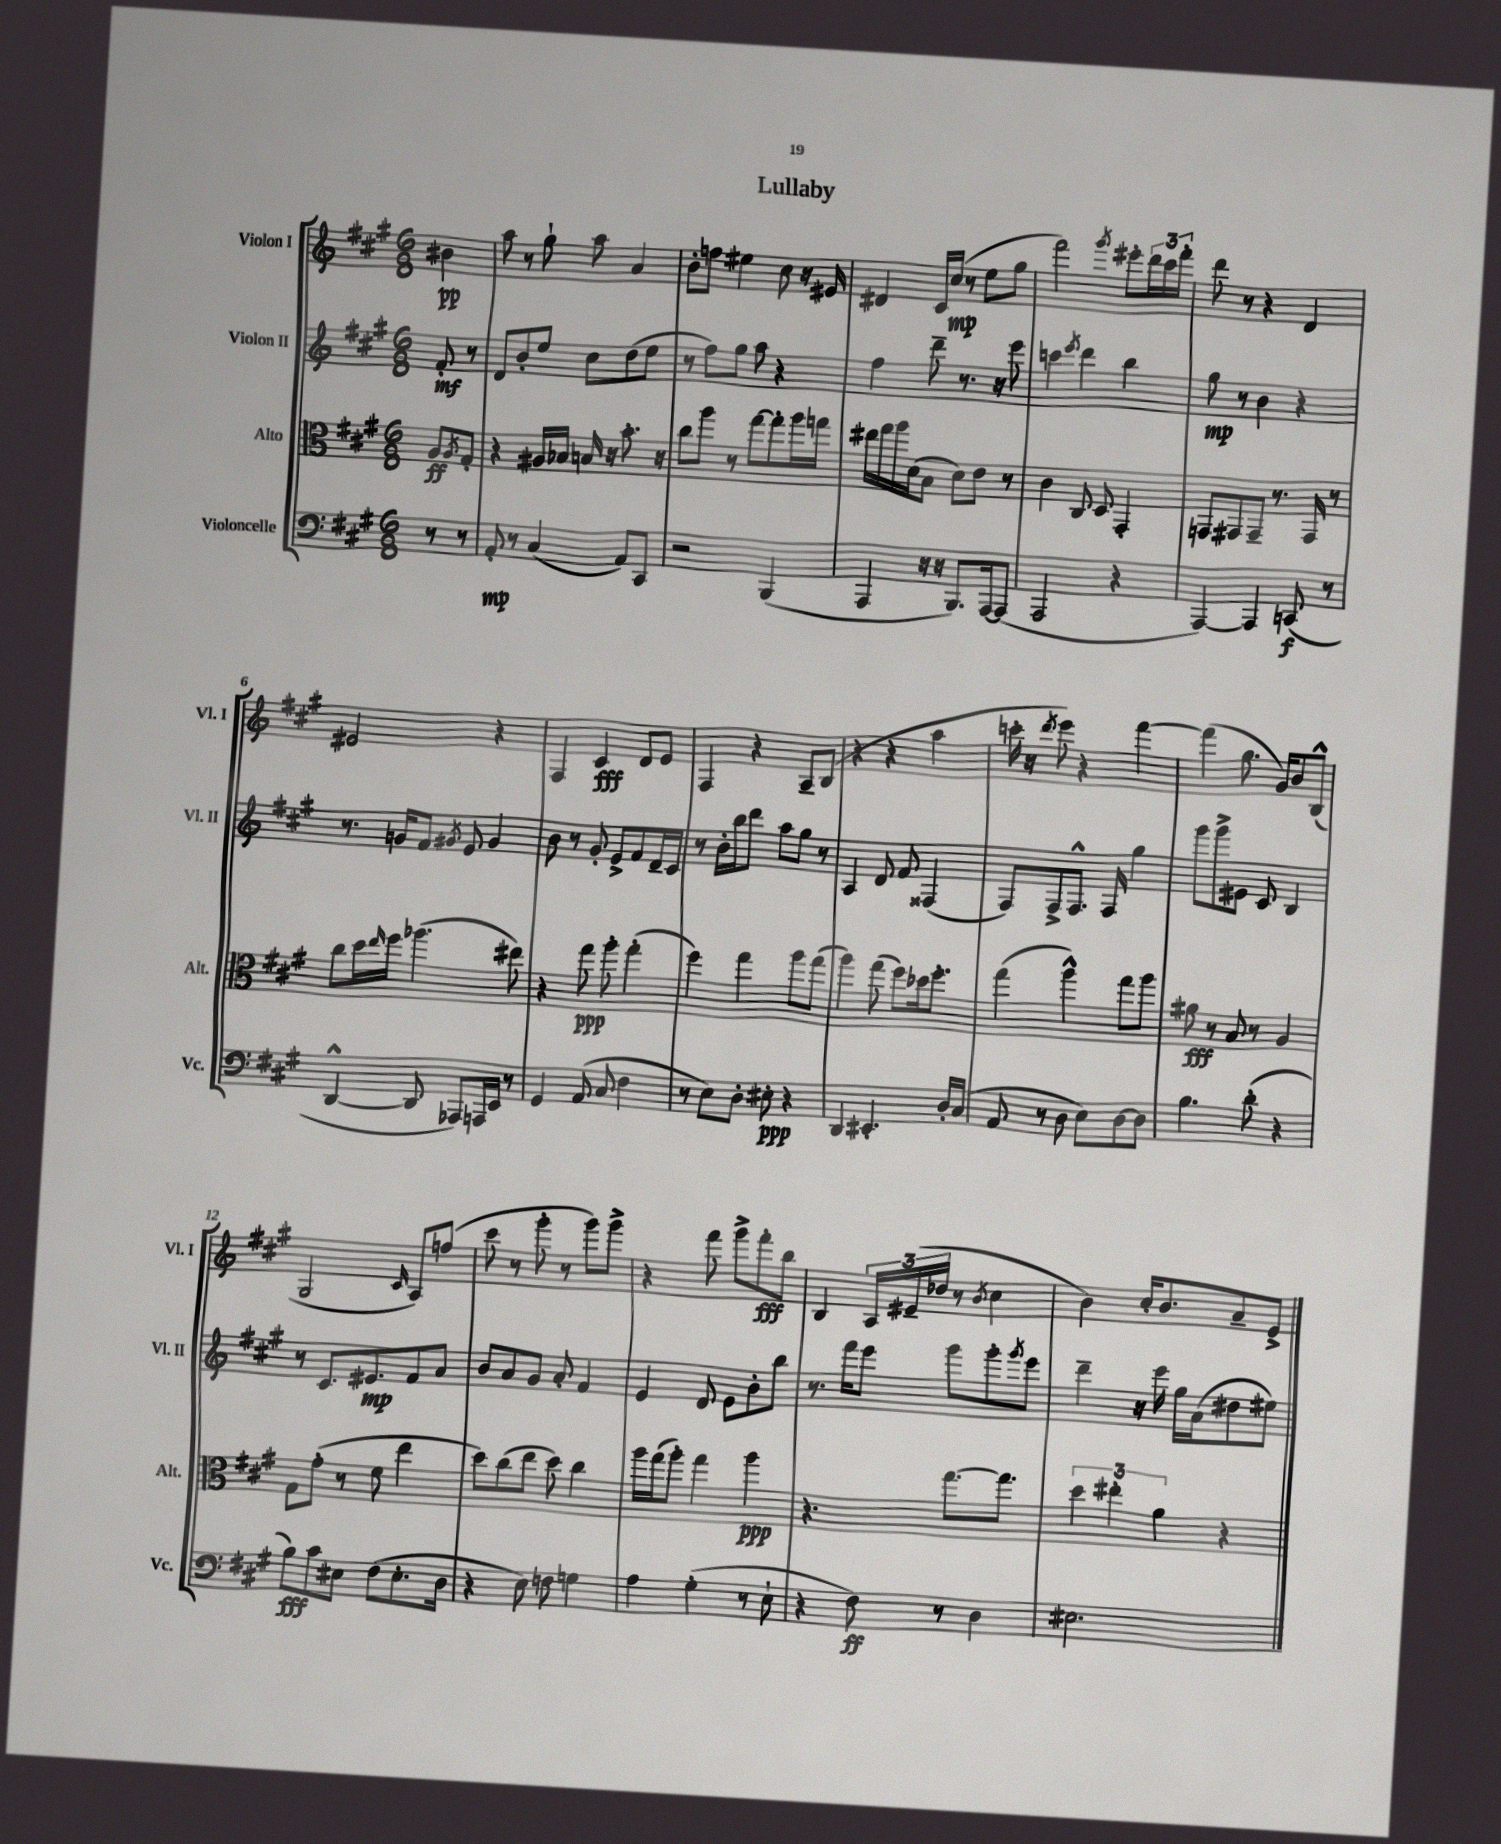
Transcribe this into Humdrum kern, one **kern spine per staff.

**kern	**kern	**kern	**kern
*staff4	*staff3	*staff2	*staff1
*clefF4	*clefC3	*clefG2	*clefG2
*k[f#c#g#]	*k[f#c#g#]	*k[f#c#g#]	*k[f#c#g#]
*M6/8	*M6/8	*M6/8	*M6/8
8r	8A	8f#'	4b#
.	8qA	.	.
8r	8G#'	8r	.
=	=	=	=
8AA'	4r	8d	8aa
8r	.	8b'	8r
(4C#	16A#	8ee	8gg#`
.	16B-	.	.
.	16B	8cc#	8aa
.	16r	.	.
8AA)	8.b'	(8dd	4a
8CC#	.	8ee	.
.	16r	.	.
=	=	=	=
2r	8cc#	8r	8b'
.	8aa	8ff#)	8ff
.	8r	8gg#	4ee#
.	[8gg#	8aa	.
(4BBB	8gg#']	4r	8cc#
.	16aa	.	16r
.	16gg	.	16e#
=	=	=	=
4AAA	16ee#	4ff#	4d#
.	16gg#	.	.
.	16aa	.	.
.	(16d	.	.
16r	8B	8ddd~	16c#
16r	.	.	(16cc#
8.BBB)	8d)	8.r	8r
.	8e	.	8ee
[16AAA	.	16r	.
(8AAA]	8r	8eee	8gg#
=	=	=	=
2AAA	4c#	4ccc	2fff#)
.	.	8qeee	.
.	8C#	4ddd	.
.	8D	.	.
.	.	.	8qggg#
4r	4GG#'	4bb	8eee#'
.	.	.	24ddd
.	.	.	24ccc#
.	.	.	24fff#'
=	=	=	=
[4AAA)	8GG	8gg#	8ddd
.	8GG#	8r	8r
4AAA]	8GG#~	4b	4r
.	8.r	.	.
(8CC	.	4r	4d
.	16GG#	.	.
8r	8r	.	.
=	=	=	=
[4DD^^	8cc#	8.r	2e#
.	16dd	.	.
.	16qqee	.	.
.	16ff#	16g	.
8DD]	(4.aa-	8f#	.
.	.	8qg#	.
8AAA-)	.	8e	.
16AAA	.	4g#	4r
16EE	.	.	.
8r	8ee#)	.	.
=	=	=	=
4GG#	4r	8b	4F#
.	.	8r	.
(8AA	8gg#	8g#'	4c#
8C#	8aa'	8e^	.
4F#	(4gg#'	8f#	8d
.	.	16d~	8e
.	.	16c#	.
=	=	=	=
8r	4ff#)	8r	4F#
8E)	.	16b'	.
.	.	16bb	.
8D'	4gg#	8ddd	4r
8E#'	.	8aa	.
4r	8aa	8gg#	8A~
.	(8gg#	8r	(8B
=	=	=	=
4DD	4aa)	4A	4r
4.EE#'	(8gg#	8d	4r
.	8ff#)	8f#	.
.	16dd-	(4F##	4aa
.	8.ff#'	.	.
16D'	.	.	.
(16C#	.	.	.
=	=	=	=
8AA	(4gg#	8F#)	16ccc'
.	.	.	16r
.	.	.	8qddd
8r	.	8F#^	8eee)
8D	4aa^^)	8.F#^^	4r
8E)	.	.	.
.	.	16F#	.
[8D	8gg#	4gg#	[4fff#
8D]	8aa	.	.
=	=	=	=
4.B	8a#	8ggg#	(4fff#]
.	8r	8ggg#^	.
.	8B	8e#	8.gg#
(8d'	8r	8c#	.
.	.	.	16g#)
4r	4A	4B	8b
.	.	.	(8B^^
=	=	=	=
8B)	8G#	8r	2G#
8c#	(8g#'	8.c#	.
8E#	8r	.	.
.	.	8.e#	.
(8F#	8f#	.	.
.	.	.	16qqc#
8.E#'	4ee	8f#	8A)
.	.	8a	(8ff
16D	.	.	.
=	=	=	=
4r	8dd)	8b	8ccc#
.	(8cc#	8a	8r
8E)	8ee	8g#	8ggg#'
8F	8dd)	8a'	8r
4G	4cc#	4f#	8ggg#)
.	.	.	8ggg#^
=	=	=	=
4A	16aa	4e	4r
.	(16gg#	.	.
.	8aa')	.	.
(4G#'	4gg#	8d	8fff#
.	.	8e	8ggg#^
8r	4aa	8b'	8fff#'
8E`	.	8bb	8bb
=	=	=	=
4r	4.r	8.r	4B
.	.	16fff#	.
8F#)	.	8eee	24A
.	.	.	(24e#~
.	.	.	24dd-
8r	[8.gg#	8ggg#	8r
.	.	.	8qb
4D	.	8ggg#'	4cc#
.	8.gg#]	.	.
.	.	8qggg#	.
.	.	8eee	.
=	=	=	=
2.E#	6dd	4ddd~	4b)
.	6ee#'	.	.
.	.	16r	16cc#'
.	.	16eee	8.b
.	6a	.	.
.	.	16gg#	.
.	.	(16a	.
.	4r	8dd#	8a~
.	.	8ee#)	8e^
==	==	==	==
*-	*-	*-	*-
